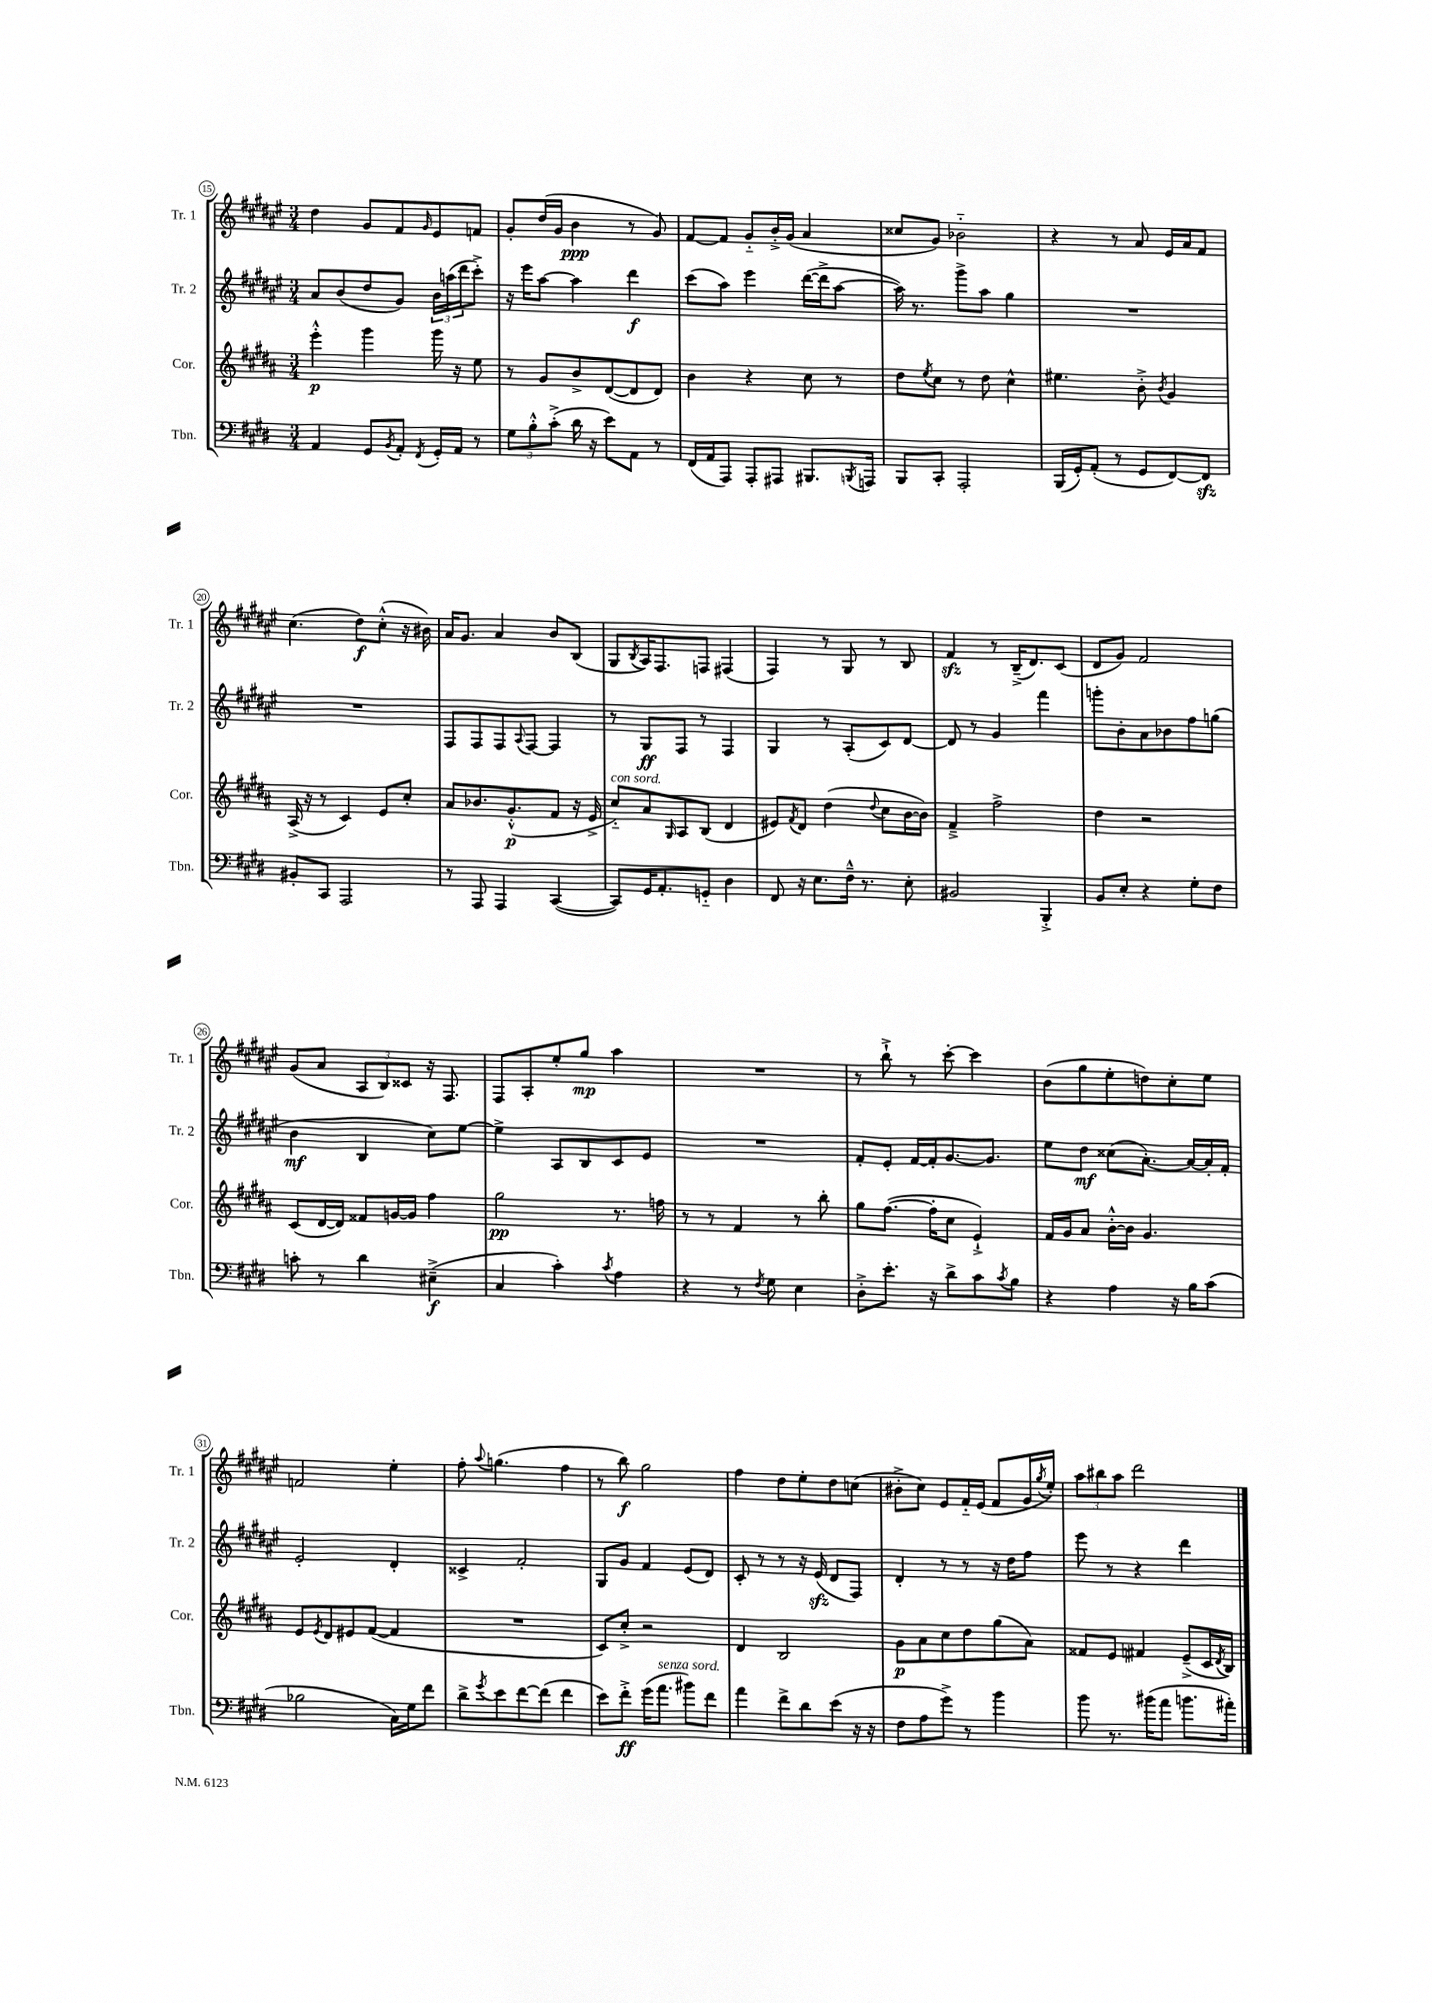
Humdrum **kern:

**kern	**kern	**kern	**kern
*staff4	*staff3	*staff2	*staff1
*clefF4	*clefG2	*clefG2	*clefG2
*k[f#c#g#d#]	*k[f#c#g#d#a#]	*k[f#c#g#d#a#e#]	*k[f#c#g#d#a#e#]
*M3/4	*M3/4	*M3/4	*M3/4
4AA	4eee'^^	8a#	4dd#
.	.	(8b	.
8GG#	4ggg#	8dd#	8g#
8qBB	.	.	.
8AA'	.	8g#)	8f#
8qFF#	.	.	16qqg#
16GG#'	16ggg#	24b	8e#
.	.	(24aa	.
16AA	16r	.	.
.	.	24ddd#	.
8r	8ee	8ccc#'^)	8f
=	=	=	=
12G#	8r	16r	8g#'
.	.	16eee#	.
12B'^^	.	.	.
.	8g#	[8aa#	(16dd#
(12c#'^	.	.	.
.	.	.	16g#
16d#	8b^	4aa#]	4b
16r	.	.	.
8e)	([8d#	.	.
8AA	8d#]	4ddd#	8r
8r	8d#)	.	8g#)
=	=	=	=
(16FF#	4b	(8ccc#	[8f#
16AA	.	.	.
8AAA)	.	8aa#)	8f#]
8AAA'	4r	4eee#	8g#'~
8AAA#	.	.	16b'^
.	.	.	(16g#
8.BBB#	8cc#	([16ddd#	4a#
.	.	16ddd#^]	.
.	8r	[8aa#	.
8qBBB	.	.	.
16AAA	.	.	.
=	=	=	=
8BBB	8dd#	16aa#])	8cc##
.	.	8.r	.
.	8qee	.	.
8CC#'	8cc#	.	8g#)
2AAA'	8r	8ggg#^	2b-'~
.	8dd#	8aa#	.
.	4cc#^^	4gg#	.
=	=	=	=
(16BBB	4.ee#	2.r	4r
16GG#')	.	.	.
(8AA'	.	.	.
8r	.	.	8r
8GG#	8b'^	.	8a#
.	8qb	.	.
[8FF#)	4g#	.	16e#
.	.	.	16a#
8FF#]	.	.	8f#
=	=	=	=
8BB#'	(16A#^	2.r	(4.cc#
.	16r	.	.
8CC#	8r	.	.
2AAA	4c#)	.	.
.	.	.	8dd#)
.	8e	.	(8cc#'^^
.	8cc#'	.	16r
.	.	.	16b#)
=	=	=	=
8r	8a#	8F#	16a#
.	.	.	8.g#
8AAA	8.b-	8F#	.
4AAA	.	8F#	4a#
.	(8.g#'^^	.	.
.	.	8qqA#	.
.	.	[8F#	.
([4CC#	8f#	4F#]	8b
.	16r	.	(8B
.	16e^	.	.
=	=	=	=
8CC#])	8cc#'~)	8r	8G#
.	.	.	8qB
16GG#	8a#	8G#	16A#)
8.AA'	.	.	8.F#
.	16qqG#	.	.
.	8A#	8F#	.
8GG'~	(8B	8r	8F
4D#	4d#	4F#	(4F#
=	=	=	=
8FF#	8e#)	4G#	4F#)
.	8qf#	.	.
16r	8d#	.	.
8.E	.	.	.
.	(4dd#	8r	8r
16F#~^^	.	(8A#'	8G#
8.r	.	.	.
.	8qqdd#	.	.
.	8cc#	8c#)	8r
8E'	[16b	[8d#	8B
.	16b])	.	.
=	=	=	=
2BB#	4f#~^	8d#]	4f#
.	.	8r	.
.	2ff#^	4g#	8r
.	.	.	(16B~^
.	.	.	8.d#)
4BBB'^	.	4fff#	.
.	.	.	(8c#
=	=	=	=
8BB	4dd#	8ggg'	8d#
8E'	.	8b'	8g#)
4r	2r	8a#	2f#
.	.	8b-	.
8G#'	.	8ff#	.
8F#	.	(8gg	.
=	=	=	=
8c'	(8c#	4b	(8g#
8r	[16d#	.	8a#
.	16d#])	.	.
4d#	8f##	4B	12A#
.	.	.	12B)
.	[16g	.	.
.	.	.	12c##
.	16g]	.	.
(4E#~^	4ff#	8cc#)	16r
.	.	.	8.F#
.	.	[8ee#	.
=	=	=	=
4C#	2gg#	4ee#^]	8F#
.	.	.	8A#'
4c#')	.	8A#	8ee#'
.	.	8B	8gg#
8qc#	.	.	.
4A	8.r	8c#	4aa#
.	.	8e#	.
.	16ff	.	.
=	=	=	=
4r	8r	2.r	2.r
.	8r	.	.
8r	4f#	.	.
8qF#	.	.	.
8G#	.	.	.
4E	8r	.	.
.	8bb'	.	.
=	=	=	=
8D#'^	8gg#	8f#'	8r
8.e'	([8.ff#	8e#'	8bb`^
.	.	[16f#	8r
16r	16ff#']	16f#']	.
8d#^	8cc#	[8.g#	[8ccc#'
8c#	4e`^)	.	4ccc#]
.	.	8.g#]	.
8qc#	.	.	.
8B	.	.	.
=	=	=	=
4r	16f#	8ee#	(8b
.	16g#	.	.
.	8a#	8dd#	8gg#
4A	[16b'^^	(8cc##	8ee#'
.	16b]	.	.
.	4.g#	[8.a#')	8dd)
16r	.	.	8cc#'
16B	.	16a#_	.
(8c#	.	16a#']	8ee#
.	.	16f#'	.
=	=	=	=
2B-	8e	2e#'	2f
.	8qe	.	.
.	8d#	.	.
.	8e#	.	.
.	([8f#	.	.
16C#)	4f#]	4d#'	4ee#'
16G#	.	.	.
8f#	.	.	.
=	=	=	=
8d#^	2.r	4c##^	8ff#'
8qg#	.	.	8qqaa#
8e	.	.	(4.gg
[8f#	.	2f#'	.
(8f#]	.	.	.
4f#	.	.	4ff#
=	=	=	=
8e)	8c#)	8G#	8r
8f#'^	8cc#'^	8g#	8bb)
(16g#	2r	4f#	2gg#
8.a	.	.	.
8b#)	.	(8e#	.
8f#	.	8d#)	.
=	=	=	=
4a	4d#	8c#'	4ff#
.	.	8r	.
8f#^	2B	8r	8dd#
8d#	.	16r	8ee#'
.	.	(16e#	.
(8e	.	8d#	8dd#
16r	.	8F#)	(8cc
16r	.	.	.
=	=	=	=
8F#	8g#	4d#'	8b#'^
8A	8a#	.	8cc#)
8g#^)	8cc#	8r	8e#
8r	8dd#	8r	16f#'~
.	.	.	(16e#
4b	(8gg#	16r	8f#
.	.	16dd#	.
.	8a#)	8ff#	16g#
.	.	.	8qgg#
.	.	.	16ee#')
=	=	=	=
8b	8f##	8eee#	12aa#
.	.	.	12bb#
8.r	8e	8r	.
.	.	.	12aa#
.	4f#	4r	2ddd#
(16b#	.	.	.
8a	.	.	.
8.b	(8e~^	4ddd#	.
.	16c#	.	.
.	8qd#	.	.
16a#')	16B)	.	.
==	==	==	==
*-	*-	*-	*-
